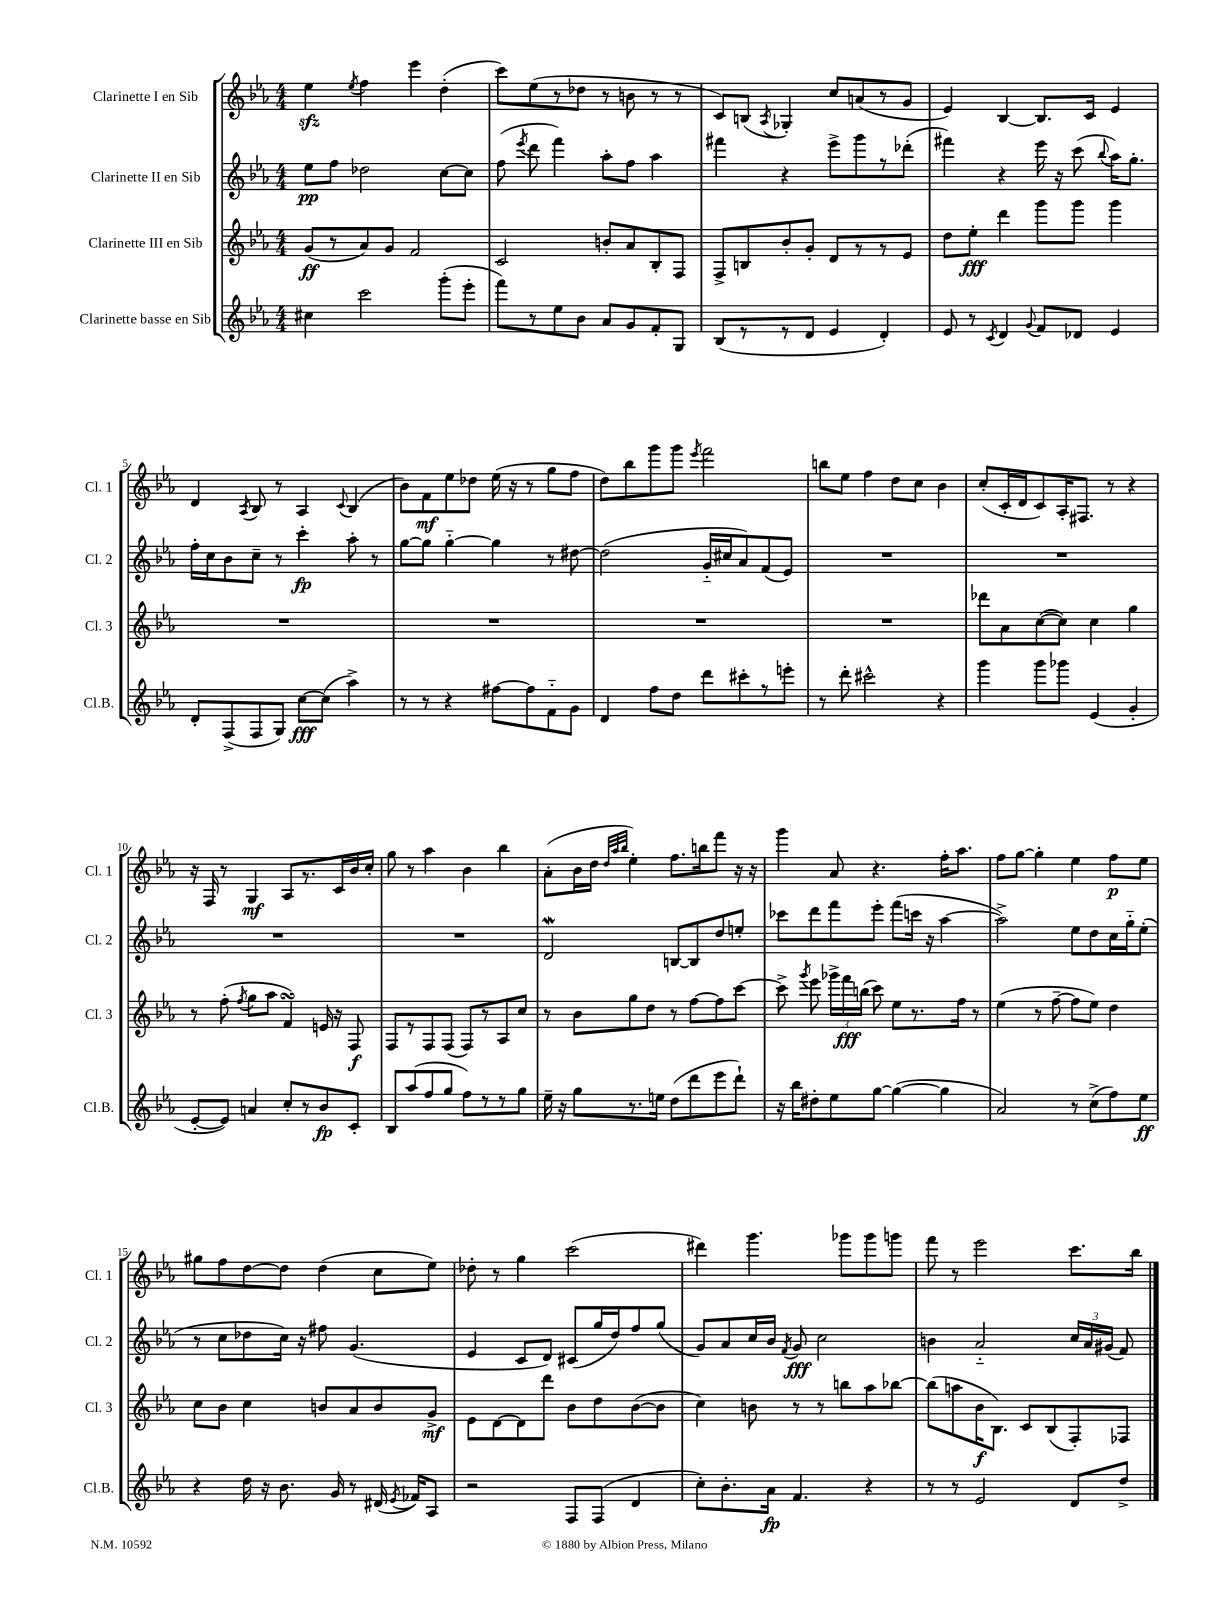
<<
\new StaffGroup <<
\new Staff = "s0" \with { instrumentName = "Clarinette I en Sib" shortInstrumentName = "Cl. 1" } {
    \clef treble \key ees \major \numericTimeSignature \time 4/4
    \autoBeamOff ees''4\sfz \acciaccatura { ees''8 } f''4 ees'''4 d''4-.( |
    c'''8[) ees''8( r8 des''8] r8 b'8 r8 r8 |
    c'8[) b8]( \acciaccatura { aes8 } ges4-.) c''8[ a'8( r8 g'8] |
    ees'4) bes4~ bes8.[ c'16] ees'4 |
    d'4 \acciaccatura { aes8 } bes8 r8 aes4 \appoggiatura { c'8 } bes4( |
    bes'8[) f'8\mf ees''8 des''8] ees''16( r16 r8 g''8[ f''8] |
    d''8[) bes''8 g'''8 g'''8] \acciaccatura { ees'''8 } f'''2 |
    b''8[ ees''8] f''4 d''8[ c''8] bes'4 |
    c''8[-.( c'16-. d'16 c'8) aes16-. fis8.] r8 r4 |
    r16 f16 r8 g4\mf aes8[ r8. c'16 bes'16 c''16]-. |
    g''8 r8 aes''4 bes'4 bes''4 |
    aes'8[-.( bes'16 d''16] \grace { d''32[ aes''32 bes''32] } ees''4-.) f''8.[ b''16 f'''8] r16 r16 |
    g'''4 aes'8 r4. f''16[-. aes''8.] |
    f''8[ g''8]~ g''4-. ees''4 f''8[\p ees''8] |
    gis''8[ f''8 d''8~ d''8] d''4( c''8[ ees''8]) |
    des''8-. r8 g''4 c'''2( |
    dis'''4) g'''4. ges'''8[ ges'''8 g'''8] |
    f'''8 r8 ees'''2 c'''8.[ bes''16] \bar "|." |
}
\new Staff = "s1" \with { instrumentName = "Clarinette II en Sib" shortInstrumentName = "Cl. 2" } {
    \clef treble \key ees \major \numericTimeSignature \time 4/4
    \autoBeamOff ees''8[\pp f''8] des''2 c''8[~ c''8] |
    f''8( \acciaccatura { ees'''8 } d'''8 f'''4) aes''8[-. f''8] aes''4 |
    fis'''4 r4 ees'''8[-> g'''8 r8 des'''8]-.( |
    fis'''4) r4 ees'''16 r16 c'''8( \appoggiatura { bes''8 } aes''16[) g''8.]-. |
    f''16[-. c''16 bes'8 c''8]-- r8 c'''4-.\fp aes''8-. r8 |
    g''8[~ g''8] g''4~-_ g''4 r8 dis''8~ |
    dis''2( g'16[-_ cis''16 aes'8) f'8( ees'8]) |
    R1 |
    R1 |
    R1 |
    R1 |
    d'2\mordent b8[~ b8 d''8 e''8]-. |
    ces'''8[ d'''8 f'''8 ees'''8]-. f'''8[( c'''16] r16 aes''4~ |
    aes''2->) ees''8[ d''8 c''16 g''16-_ ees''8]-.( |
    r8 c''8[ des''8 c''16]) r16 fis''8 g'4.( |
    ees'4 c'8[ d'8]) cis'8[( g''16 d''16) f''8 g''8]( |
    g'8[) aes'8 c''16 bes'16] \acciaccatura { f'8 } g'8\fff c''2 |
    b'4 aes'2-_ \tuplet 3/2 { c''16[ aes'16 gis'16]( } f'8) \bar "|." |
}
\new Staff = "s2" \with { instrumentName = "Clarinette III en Sib" shortInstrumentName = "Cl. 3" } {
    \clef treble \key ees \major \numericTimeSignature \time 4/4
    \autoBeamOff g'8[\ff( r8 aes'8) g'8] f'2 |
    c'2 b'8[-. aes'8 bes8-. f8] |
    f8[-> b8 bes'8-. g'8]-. d'8[ r8 r8 ees'8] |
    d''8[ ees''8]-.\fff d'''4 g'''8[ g'''8] g'''4 |
    R1 |
    R1 |
    R1 |
    R1 |
    des'''8[ aes'8 c''8~( c''8]) c''4 g''4 |
    r8 f''8-.( \acciaccatura { f''8 } g''8[ aes''8] f'4\turn) e'16 r16 f8\f |
    f8[ r8 f8 f8]( f8[) r8 aes8 c''8] |
    r8 bes'8[ g''8 d''8] r8 f''8[~ f''8 c'''8]~ |
    c'''8-> \acciaccatura { g'''8 } ees'''8 \tuplet 3/2 { ges'''16[-> f'''16\fff b''16]( } c'''8) ees''8[ r8. f''16] r8 |
    ees''4( r8 f''8~-- f''8[ ees''8]) d''4 |
    c''8[ bes'8] c''4 b'8[ aes'8 b'8 g'8]->\mf |
    ees'8[ d'8~ d'8 d'''8] bes'8[ d''8 bes'8~( bes'8] |
    c''4) b'8 r8 r8 b''8[ aes''8 bes''8]~ |
    bes''8[( a''8 bes'16\f bes8.]) c'8[ bes8( f8-.) fes8] \bar "|." |
}
\new Staff = "s3" \with { instrumentName = "Clarinette basse en Sib" shortInstrumentName = "Cl.B." } {
    \clef treble \key ees \major \numericTimeSignature \time 4/4
    \autoBeamOff cis''4 c'''2 g'''8[-.( ees'''8]-. |
    f'''8[) r8 ees''8 bes'8] aes'8[ g'8 f'8-. g8] |
    bes8[( r8 r8 d'8] ees'4 d'4-.) |
    ees'8 r8 \acciaccatura { c'8 } d'4 \appoggiatura { g'8 } f'8[ des'8] ees'4 |
    d'8[-. f8->( f8 g8]) c''8[~\fff c''8]( aes''4->) |
    r8 r8 r4 fis''8[~ fis''8 f'8-_ g'8] |
    d'4 f''8[ d''8] d'''8[ cis'''8-. r8 e'''8]-. |
    r8 d'''8-. cis'''2-^ r4 |
    g'''4 g'''8[ ges'''8] ees'4( g'4-. |
    ees'8[~-. ees'8]) a'4 c''8[-. r8 bes'8\fp c'8]-. |
    bes8[ aes''8( f''8 g''8] f''8[) r8 r8 g''8] |
    ees''16-- r16 g''8[ r8. e''16] d''8[( d'''8 ees'''8 d'''8]-!) |
    r16 bes''16[ dis''8-. ees''8 g''8]~ g''4~( g''4 |
    aes'2) r8 c''8[->( f''8) ees''8]\ff |
    r4 d''16 r16 bes'8. g'16 r8 dis'16( \acciaccatura { ees'8 } fes'16[) aes8] |
    r2 f8[ f8]( d'4 |
    c''8[-.) bes'8.-. aes'16]\fp f'4. r4 |
    r8 r8 ees'2 d'8[ d''8]-> \bar "|." |
}
>>
>>
